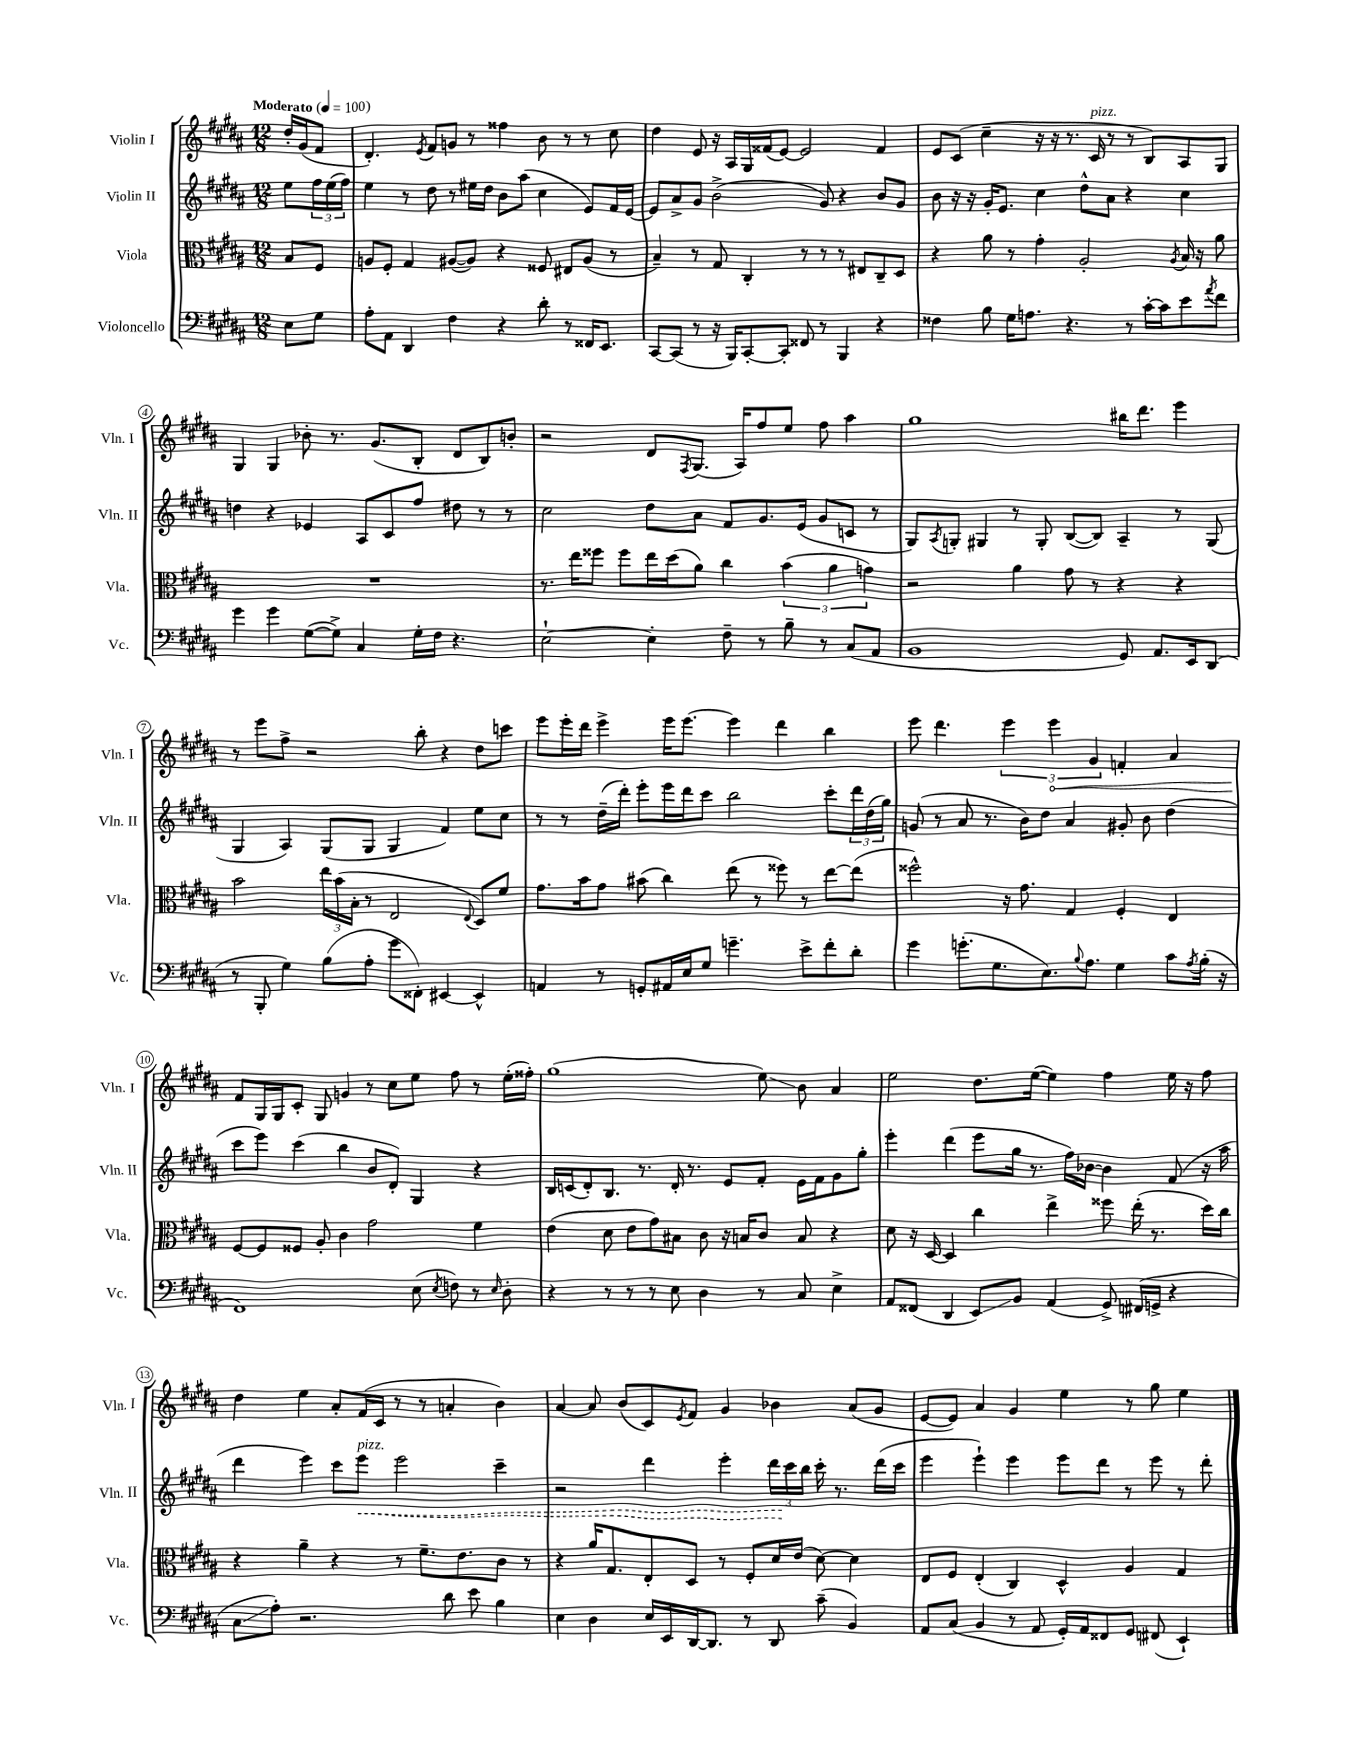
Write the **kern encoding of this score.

**kern	**kern	**kern	**kern
*staff4	*staff3	*staff2	*staff1
*clefF4	*clefC3	*clefG2	*clefG2
*k[f#c#g#d#a#]	*k[f#c#g#d#a#]	*k[f#c#g#d#a#]	*k[f#c#g#d#a#]
*M12/8	*M12/8	*M12/8	*M12/8
*MM100	*MM100	*MM100	*MM100
8E	8B	8ee	16dd#'
.	.	.	(16g#
8G#	8F#	24ff#	8f#
.	.	(24ee	.
.	.	24ff#)	.
=	=	=	=
8A#'	8A	4ee	4.d#')
8AA#	8F#'	.	.
4DD#	4G#	8r	.
.	.	.	8qe
.	.	8dd#	8f#
4F#	([8A#	8r	8g
.	8A#])	16ee#	8r
.	.	16dd#	.
4r	4r	8b	4ff##
.	.	(8aa#	.
8d#'	8F##	4cc#	8b
8r	8E#	.	8r
16FF##	(8A#	8e)	8r
8.EE	.	.	.
.	8r	16f#	8cc#
.	.	[16e	.
=	=	=	=
[8CC#	4B~)	8e]	4dd#
(8CC#]	.	8a#^	.
8r	8r	8g#	8e
16r	8G#	(2b^	16r
16BBB)	.	.	16A#
[8CC#'	4C#'	.	16G#
.	.	.	(16f##
8CC#']	.	.	[8e)
8FF##	8r	.	2e]
8r	8r	8g#)	.
4BBB	8r	4r	.
.	8E#	.	.
4r	8C#~	8b	4f##
.	8D#	8g#	.
=	=	=	=
4F##	4r	8b	8e
.	.	16r	(8c#
.	.	16r	.
8B	8a#	16g#'	4cc#~
.	.	8.e	.
16G#	8r	.	.
8.A	.	.	.
.	4g#'	4cc#	16r
.	.	.	16r
4.r	.	.	8.r
.	2A#'	8dd#^^	.
.	.	.	16c#
.	.	8a#	8r
8r	.	4r	8r
[16c#'	.	.	8B)
16c#]	.	.	.
.	8qA#	.	.
8e	16B	4cc#	8A#
.	16r	.	.
8qa#	.	.	.
8f#	8a#	.	8G#
=	=	=	=
4g#	1.r	4dd	4G#
4g#	.	4r	4G#
([8G#	.	4e-	8b-'
8G#^])	.	.	8.r
4C#	.	8A#	.
.	.	.	(8.g#
.	.	8c#	.
16G#'	.	8ff#	8B'
16F#	.	.	.
4.r	.	8dd#	8d#
.	.	8r	8B)
.	.	8r	8b'
=	=	=	=
[2E`	8.r	2cc#	2r
.	16ee	.	.
.	8ff##	.	.
.	8ff##	.	.
4E']	16ee	8dd#	8d#
.	(16dd#	.	.
.	.	.	8qF#
.	8a#)	8a#	(8.G#
8F#~	4cc#	8f#	.
.	.	.	16A#)
8r	.	8.g#	8ff#
8B~	(6b	.	8ee
.	.	(16e	.
8r	.	8g#	8ff#
.	6a#	.	.
(8C#	.	8c	4aa#
.	6g)	.	.
8AA#	.	8r	.
=	=	=	=
1BB	2r	8G#)	1gg#
.	.	8qA#	.
.	.	8G'	.
.	.	4G#	.
.	4a#	8r	.
.	.	8G#'	.
.	8g#	([8B	.
.	8r	8B])	.
8GG#)	4r	4A#~	16bb#
.	.	.	8.ddd#
8.AA#	.	.	.
.	4r	8r	4eee
16EE	.	.	.
(8DD#	.	(8G#	.
=	=	=	=
8r	2b	4G#	8r
8BBB'	.	.	8eee
4G#)	.	4A#)	8ff#^
.	.	.	2r
(8B	24ee	(8G#	.
.	(24b	.	.
.	24B'	.	.
8A#'	8r	8G#	.
8g#	2E	4G#	.
8FF##')	.	.	8bb'
[4EE#	.	4f#)	4r
.	8qqE	.	.
4EE#^^]	8D#)	8ee	8dd#
.	8f#	8cc#	8ccc
=	=	=	=
4AA	8.g#	8r	8eee
.	.	8r	16eee'
.	16b	.	16ddd#
8r	8g#	(16dd#~	4eee^
.	.	16ddd#')	.
8GG'	(8b#	8eee'	.
16AA#	4cc#)	16eee	16eee
16E	.	16ddd#	[8.eee
8G#	.	8ccc#	.
4.g~	(8ee	2bb	4eee]
.	8r	.	.
.	8ff##)	.	4ddd#
8e^	8r	.	.
8f#'	[8ee	8ccc#'	4bb
8d#'	(8ee]	24ddd#	.
.	.	(24dd#	.
.	.	24gg#)	.
=	=	=	=
4g#	2ff##^^)	(8g	8eee
.	.	8r	4.ddd#
(8.g'	.	8a#	.
.	.	8.r	.
8.G#	.	.	.
.	16r	.	6eee
.	8.g#	16b)	.
8.E)	.	8dd#	.
.	.	.	6eee
.	4G#	4a#	.
8qqB	.	.	.
8.A#	.	.	.
.	.	.	6g#
4G#	4F#'	8g#'	4f'
.	.	8b	.
8c#	4E	(4dd#	4a#
8qA#	.	.	.
(16B'	.	.	.
16r	.	.	.
=	=	=	=
1FF#)	[8F#	8ccc#	8f#
.	8F#]	8eee)	16G#
.	.	.	16G#
.	8F##	(4ccc#	8c#'
.	8A#'	.	8G#
.	4c#	4bb	4g
.	2g#	8b	8r
.	.	8d#')	8cc#
(8E	.	4G#	8ee
8qE	.	.	.
8F)	.	.	8ff#
8r	4f#	4r	8r
16qqE	.	.	.
8D#'	.	.	(16ee'
.	.	.	16ff##')
=	=	=	=
4r	(4e	16B	(1gg#
.	.	(16c	.
.	.	8d#')	.
8r	8d#	8.B	.
8r	8e	.	.
.	.	8.r	.
8r	8g#)	.	.
8E	8B#	16d#'	.
.	.	8.r	.
4D#	8c#	.	.
.	16r	8e	.
.	16B	.	.
8r	8c#	8f#'	8ee)
8C#	8B	16e	8b
.	.	16f#	.
4E^	4r	8g#	4a#
.	.	8gg#'	.
=	=	=	=
8AA#	8d#	4eee'	2ee
(8FF##	16r	.	.
.	[16D#	.	.
4DD#	4D#]	(4ddd#	.
8EE)	4cc#	8eee	8.dd#
8BB	.	16gg#	.
.	.	8.r	([16ee
(4AA#	4ee^	.	4ee])
.	.	16ff#)	.
.	.	[16b-	.
8GG#^)	8ff##	4b-]	4ff#
(16FF#	(16ee'	.	.
16GG^	8.r	.	.
4r	.	(8f#	16ee
.	.	.	16r
.	16dd#)	16r	8ff#
.	16cc#	16aa#	.
=	=	=	=
8C#	4r	4ddd#	4dd#
8A#')	.	.	.
2.r	4a#~	4eee)	4ee
.	4r	8ccc#	8a#'
.	.	8eee	(16f#
.	.	.	16c#
.	8r	2eee	8r
.	8.f#~	.	8r
8d#	.	.	4a'
.	8.e	.	.
8e	.	.	.
4B	8c#	4ccc#~	4b)
.	8r	.	.
=	=	=	=
4E	4r	2r	[4a#
4D#	16a#	.	8a#]
.	8.G#	.	.
.	.	.	(8b
16E	8E'	4ddd#	8c#)
16EE	.	.	.
.	.	.	8qe
[16DD#	8D#	.	8f#
8.DD#]	.	.	.
.	8r	4eee'	4g#
8r	8F#'	.	.
8DD#	16d#	24ddd#	4b-
.	.	24ccc#	.
.	(16e	.	.
.	.	24bb	.
(8c#~	[8d#)	16ccc#'	.
.	.	8.r	.
4BB)	4d#]	.	(8a#
.	.	(16ddd#	8g#
.	.	16ccc#	.
=	=	=	=
8AA#	8E	4eee	[8e
(8C#	8F#	.	8e])
4BB	(4E'	4eee`)	4a#
8r	4C#)	4eee	4g#
8AA#	.	.	.
16GG#')	4D#^^	8eee	4ee
16AA#	.	.	.
8FF##	.	8ddd#	.
8GG#	4A#	8r	8r
(8FF#	.	8eee	8gg#
4EE`)	4G#	8r	4ee
.	.	8ddd#'	.
==	==	==	==
*-	*-	*-	*-
